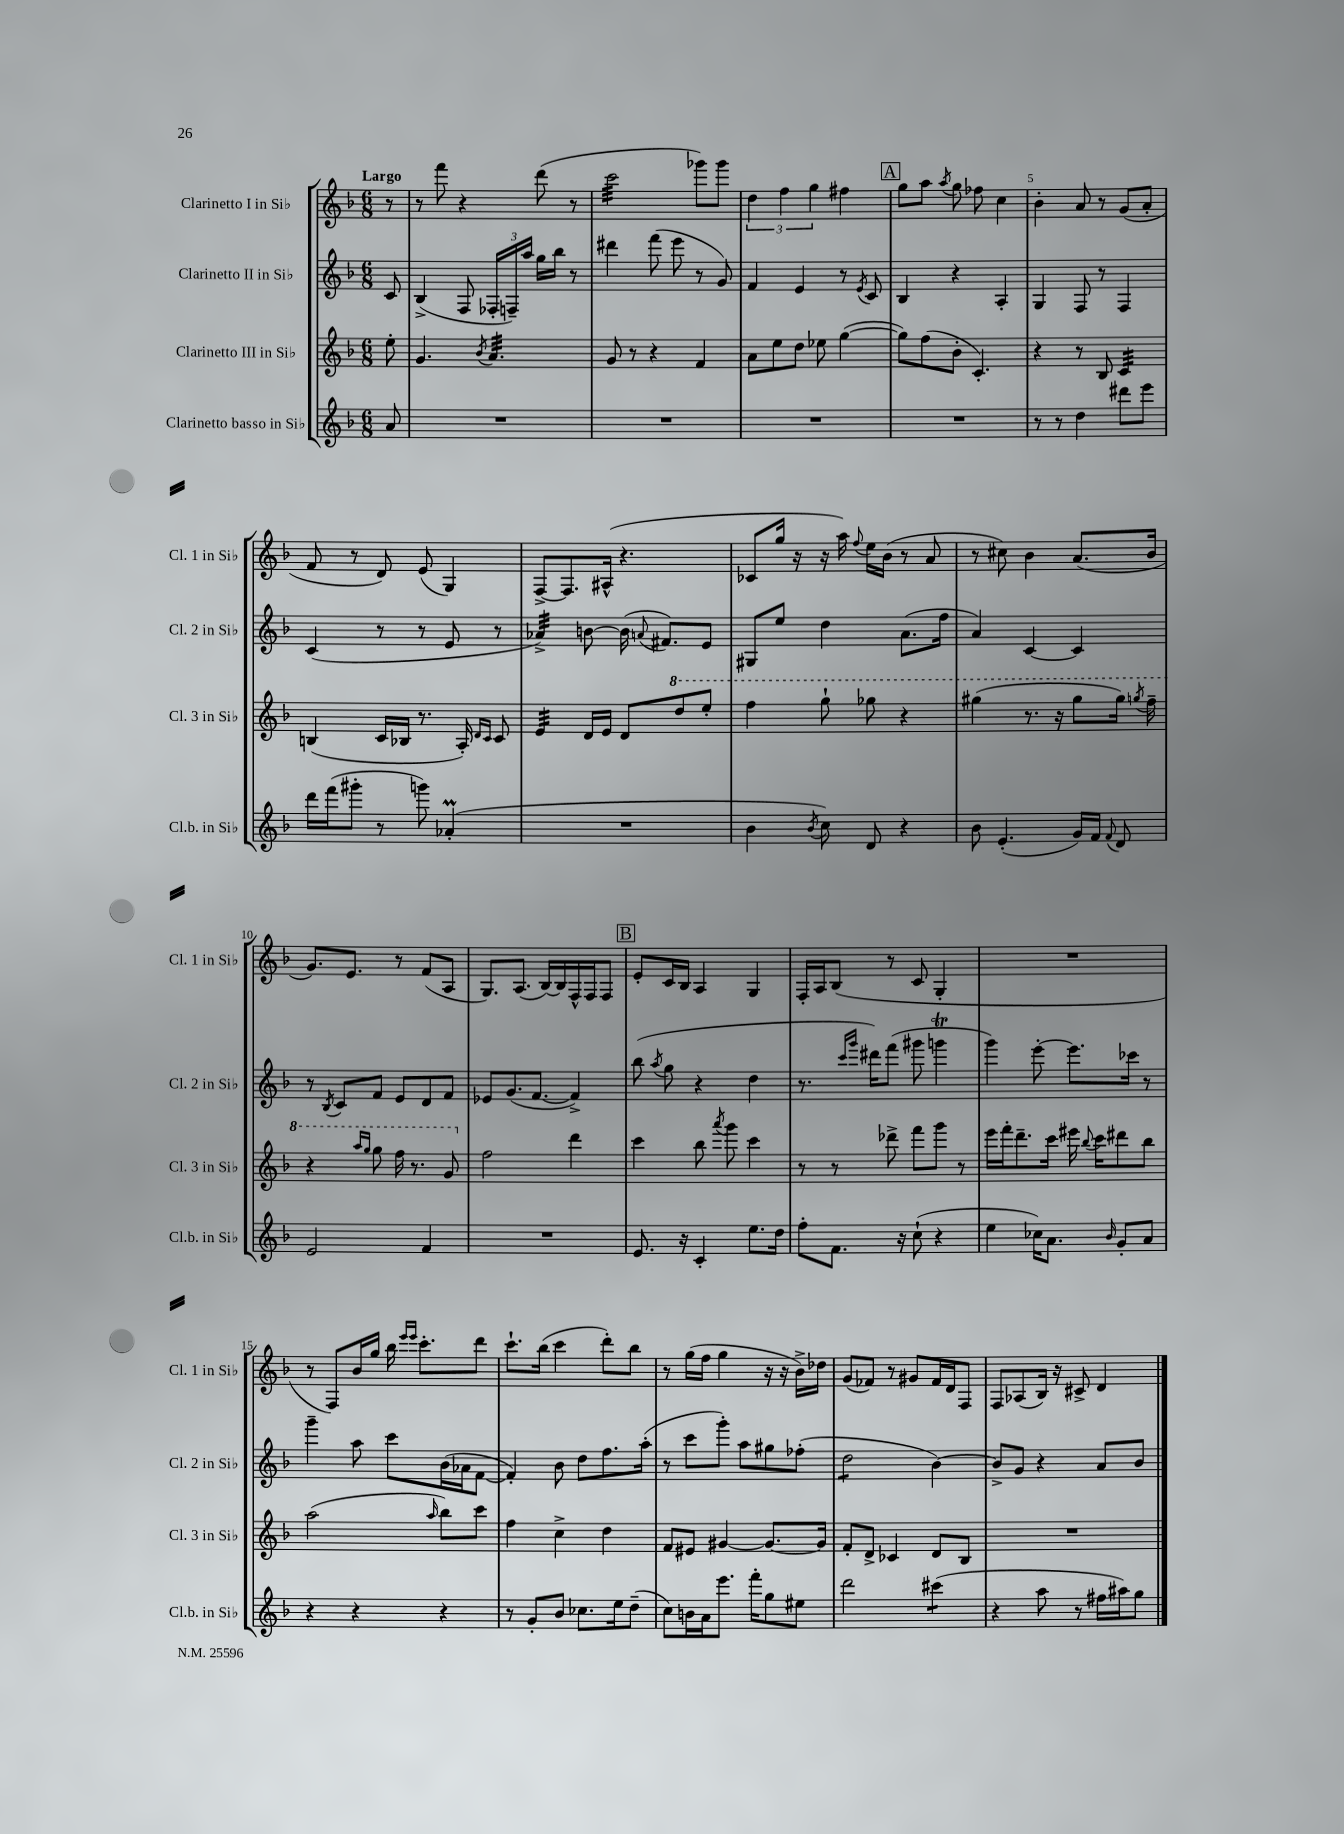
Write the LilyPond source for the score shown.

<<
\new StaffGroup <<
\new Staff = "s0" \with { instrumentName = "Clarinetto I in Sib" shortInstrumentName = "Cl. 1 in Sib" } {
    \clef treble \key f \major \numericTimeSignature \time 6/8 \partial 8 \tempo "Largo"
    \autoBeamOff r8 |
    r8 f'''8 r4 d'''8( r8 |
    c'''2:32 ges'''8[) ges'''8] |
    \tuplet 3/2 { d''4 f''4 g''4 } fis''4 |
    \mark \markup { \box "A" } g''8[ a''8] \acciaccatura { a''8 } g''8 fes''8 c''4 |
    bes'4-. a'8 r8 g'8[( a'8]-. |
    f'8 r8 d'8) e'8( g4) |
    f8[~-> f8. ais16]-^( r4. |
    ces'8[ g''16] r16 r16 a''16) \appoggiatura { f''8 } e''16[ bes'16]( r8 a'8 |
    r8 cis''8) bes'4 a'8.[( bes'16] |
    g'8.[) e'8.] r8 f'8[( a8] |
    g8.[) a8.]( bes16[~) bes16 f16-^ f16 f8] |
    \mark \markup { \box "B" } e'8[-. c'16 bes16] a4 g4 |
    f16[-. a16 bes8]( r8 c'8 g4-. |
    R2. |
    r8 f8[) bes'16 g''16] bes''16 \grace { e'''16[ e'''16] } c'''8.[-. d'''8] |
    c'''8.[-! bes''16]( c'''4 d'''8[-.) bes''8] |
    r8 g''16[( f''16] g''4 r16 r16 bes'16[->) des''16] |
    g'8[( fes'8]) r8 gis'8[ fes'16 d'16 f8] |
    f8[ aes8( bes16]) r16 cis'8-> d'4 \bar "|." |
}
\new Staff = "s1" \with { instrumentName = "Clarinetto II in Sib" shortInstrumentName = "Cl. 2 in Sib" } {
    \clef treble \key f \major \numericTimeSignature \time 6/8 \partial 8
    \autoBeamOff c'8 |
    bes4->( f8 \tuplet 3/2 { fes16[-. f16--) a''16] } g''16[ bes''16] r8 |
    dis'''4 f'''8( e'''8 r8 g'8) |
    f'4 e'4 r8 \acciaccatura { e'8 } c'8 |
    \mark \markup { \box "A" } bes4 r4 a4-. |
    g4 f8 r8 f4 |
    c'4( r8 r8 e'8 r8 |
    aes'4:32->) b'8~ b'16( \appoggiatura { a'8 } fis'8.[) e'8] |
    gis8[ e''8] d''4 a'8.[( f''16] |
    a'4) c'4~ c'4 |
    r8 \acciaccatura { bes8 } c'8[ f'8] e'8[ d'8 f'8] |
    ees'8[ g'8.( f'8.]~ f'4->) |
    \mark \markup { \box "B" } bes''8( \acciaccatura { a''8 } g''8 r4 d''4 |
    r8. \grace { c'''16[ g'''16] } dis'''16[) f'''8]( gis'''8 g'''4\trill |
    g'''4) e'''8~-. e'''8.[ ces'''16] r8 |
    g'''4-- a''8 c'''8[ bes'16( aes'16 f'8]~ |
    f'4-.) bes'8 d''8[ f''8. a''16]-.( |
    r8 c'''8[ g'''8]-.) a''8[ gis''8 fes''8]-.( |
    d''2:8 bes'4~) |
    bes'8[-> g'8] r4 a'8[ bes'8] \bar "|." |
}
\new Staff = "s2" \with { instrumentName = "Clarinetto III in Sib" shortInstrumentName = "Cl. 3 in Sib" } {
    \clef treble \key f \major \numericTimeSignature \time 6/8 \partial 8
    \autoBeamOff e''8-. |
    g'4. \acciaccatura { bes'8 } a'4.:32 |
    g'8 r8 r4 f'4 |
    a'8[ e''8 d''8] ees''8 g''4~( |
    \mark \markup { \box "A" } g''8[) f''8( bes'8]-. c'4.-.) |
    r4 r8 bes8 c'4:32 |
    b4( c'16[ bes16] r8. a16-.) \grace { d'16[ c'16] } c'8 |
    e'4:32 d'16[ e'16] d'8[ \ottava #1 d'''8 e'''8]-. |
    f'''4 g'''8-! ges'''8 r4 |
    gis'''4( r8. r16 gis'''8[ gis'''16]) \acciaccatura { g'''8 } f'''16-- |
    r4 \grace { a'''16[ g'''16] } g'''8 f'''16 r8. g''8 \ottava #0 |
    f''2 d'''4 |
    \mark \markup { \box "B" } c'''4 bes''8 \acciaccatura { a'''8 } g'''8 c'''4 |
    r8 r8 des'''8-> f'''8[ g'''8] r8 |
    e'''16[ f'''16-. d'''8.-- c'''16] eis'''16 \appoggiatura { bes''8 } c'''16[ dis'''8 bes''8] |
    a''2( \grace { a''16 } bes''8[) c'''8] |
    f''4 c''4-> d''4 |
    f'8[ eis'8] gis'4~ gis'8.[~ gis'16] |
    f'8[-. d'8]-> ces'4 d'8[ bes8] |
    R2. \bar "|." |
}
\new Staff = "s3" \with { instrumentName = "Clarinetto basso in Sib" shortInstrumentName = "Cl.b. in Sib" } {
    \clef treble \key f \major \numericTimeSignature \time 6/8 \partial 8
    \autoBeamOff a'8 |
    R2. |
    R2. |
    R2. |
    \mark \markup { \box "A" } R2. |
    r8 r8 d''4 dis'''8[ e'''8] |
    d'''16[ f'''16( gis'''8]-. r8 g'''8) aes'4-.\prall( |
    R2. |
    bes'4 \acciaccatura { bes'8 } c''8) d'8 r4 |
    bes'8 e'4.-.( g'16[) f'16] \appoggiatura { f'8 } d'8 |
    e'2 f'4 |
    R2. |
    \mark \markup { \box "B" } e'8. r16 c'4-. e''8.[ d''16] |
    f''8[-. f'8.] r16 c''8-!( r4 |
    e''4 ces''16[) a'8.] \grace { bes'16 } g'8[-. a'8] |
    r4 r4 r4 |
    r8 g'8[-. bes'8] ces''8.[ e''16 d''8]--( |
    c''8[) b'16 a'16 e'''8.] f'''16[-. g''8 eis''8] |
    d'''2 cis'''4:8( |
    r4 a''8 r8 fis''16[ ais''16) g''8] \bar "|." |
}
>>
>>
\layout { \context { \Score \override BarNumber.break-visibility = ##(#f #t #t) barNumberVisibility = #(every-nth-bar-number-visible 5) } }
